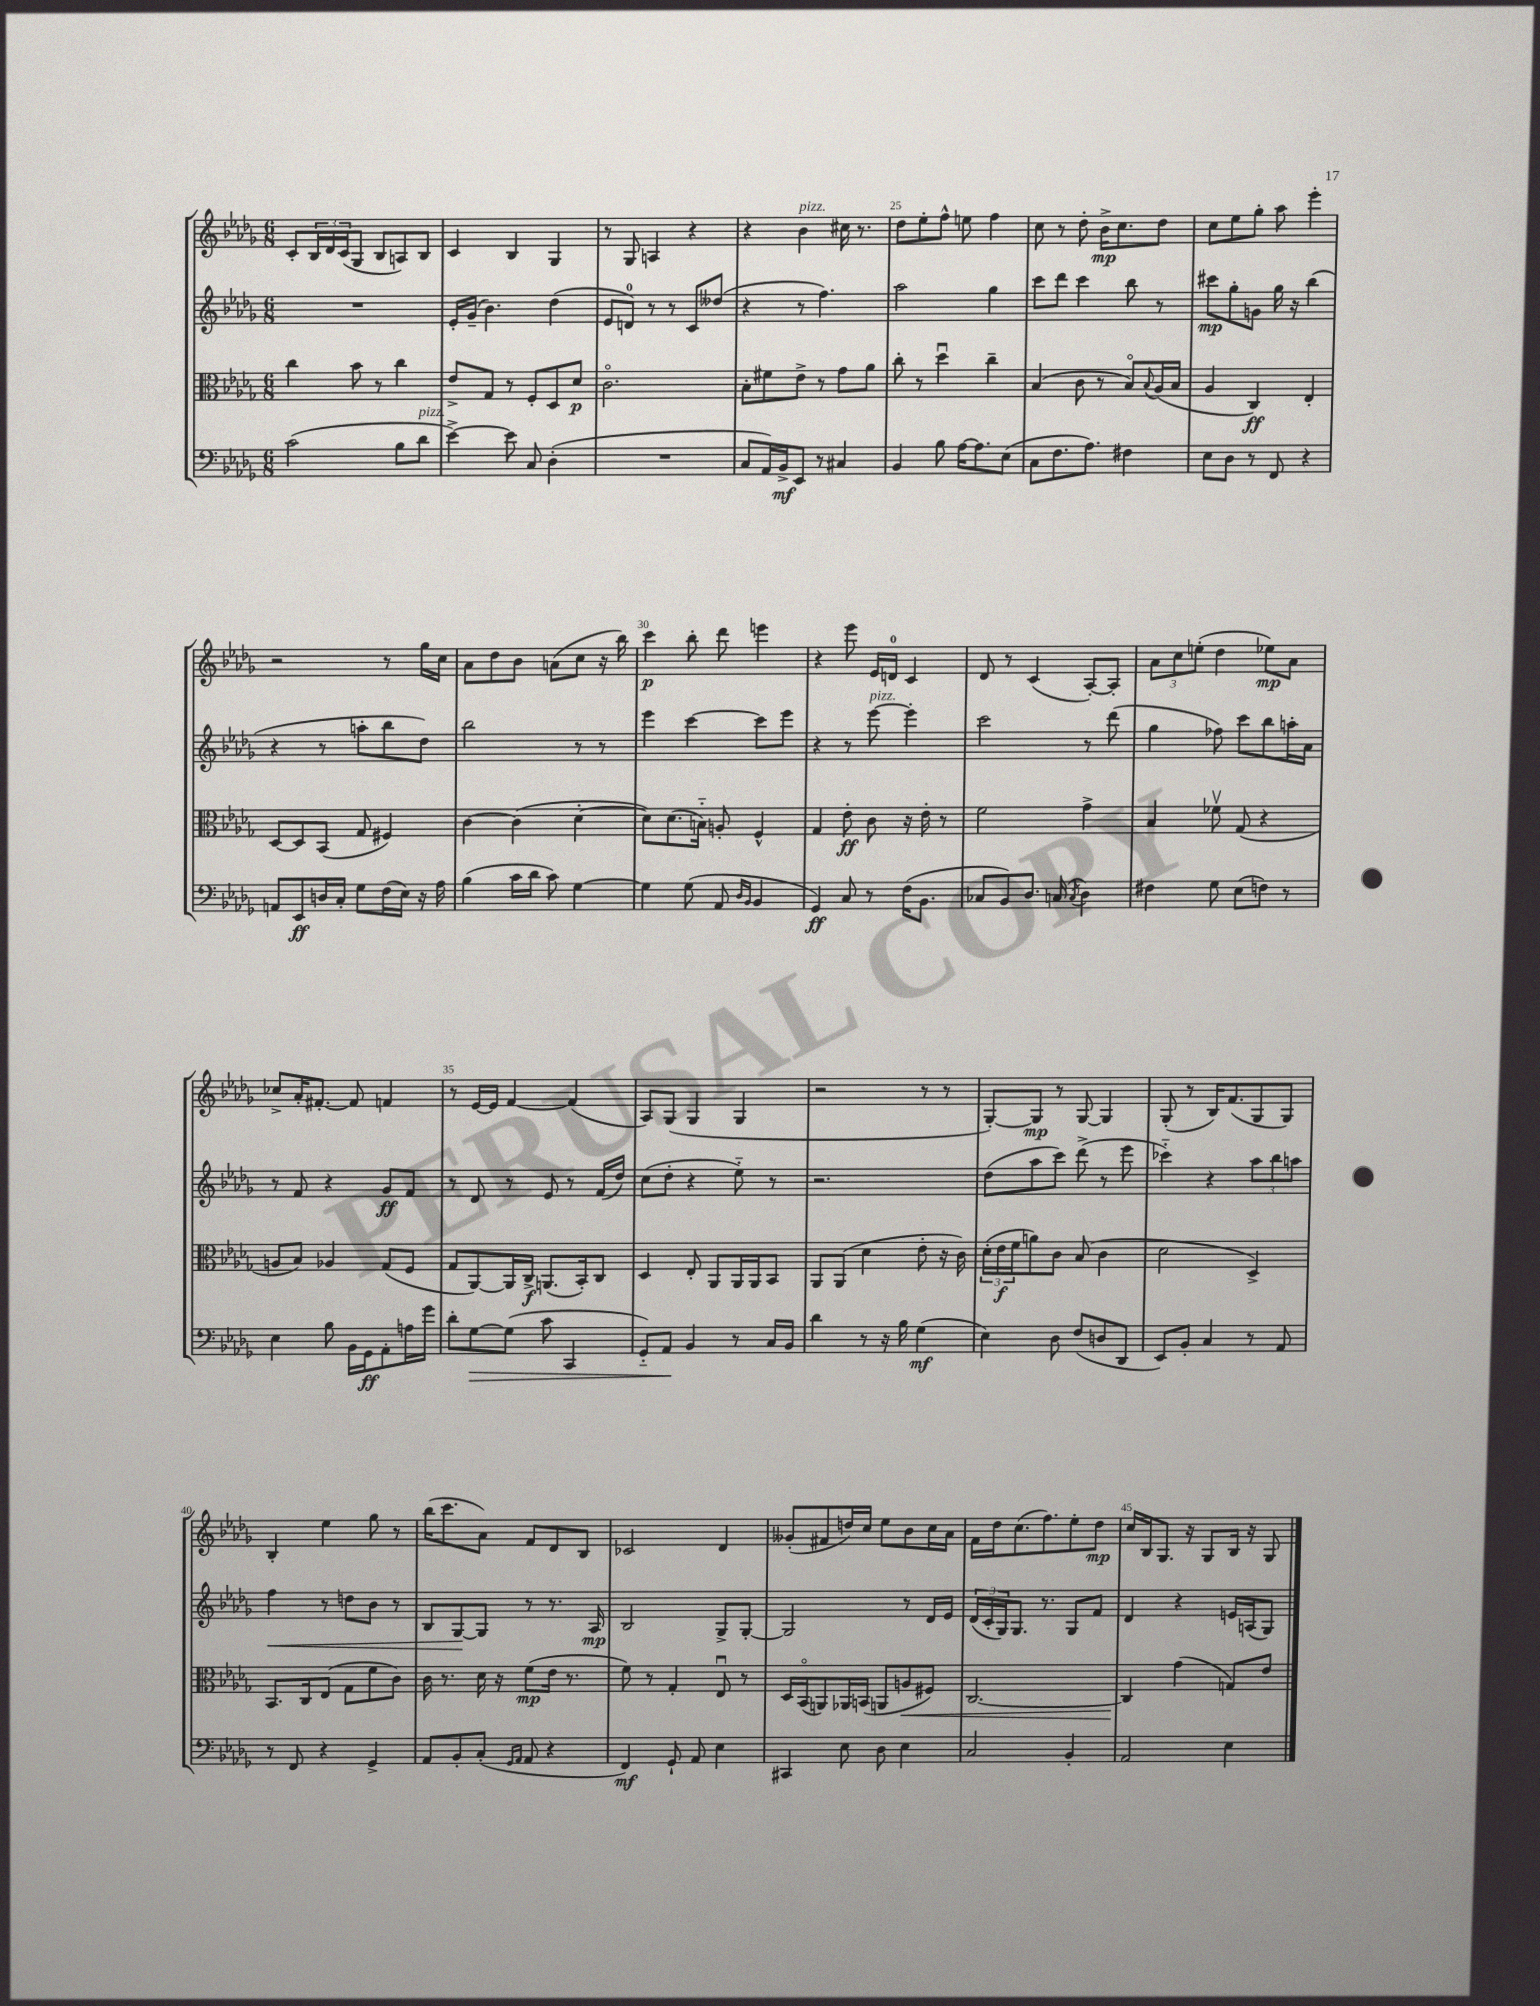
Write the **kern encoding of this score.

**kern	**kern	**kern	**kern
*staff4	*staff3	*staff2	*staff1
*clefF4	*clefC3	*clefG2	*clefG2
*k[b-e-a-d-g-]	*k[b-e-a-d-g-]	*k[b-e-a-d-g-]	*k[b-e-a-d-g-]
*M6/8	*M6/8	*M6/8	*M6/8
(2c	4cc	2.r	8c'
.	.	.	24B-
.	.	.	24d-
.	.	.	(24c
.	8b-	.	8G-
.	8r	.	8B-
8B-	4cc	.	8A)
8d-	.	.	8B-
=	=	=	=
[4e-^)	8e-^	16e-'	4c
.	.	(16g-~	.
.	8G-	4.b-)	.
8e-]	8r	.	4B-
8C	8F'	.	.
(4D-'	8D-	(4dd-	4G-
.	8d-	.	.
=	=	=	=
2.r	2.co	8e-	8r
.	.	8d)	8G-
.	.	8r	4A
.	.	8r	.
.	.	8c	4r
.	.	(8dd--	.
=	=	=	=
8C	8B-'	4r	4r
16AA-)	8f#	.	.
16BB-^	.	.	.
8EE-	8e-^	8r	4b-
8r	8r	4.ff)	.
4C#	8g-	.	16cc#
.	.	.	8.r
.	8a-	.	.
=	=	=	=
4BB-	8cc'	2aa-	8dd-
.	8r	.	8ee-'
8B-	4dd-u	.	8ff^^
[16A-	.	.	8ee
8.A-]	.	.	.
.	4cc~	4gg-	4ff
(8E-	.	.	.
=	=	=	=
8C	(4B-	8ccc	8cc
8.F	.	8ddd-	8r
.	8c	4ccc	8dd-'
8.A-)	.	.	.
.	8r	.	16b-^
.	.	.	8.cc
4F#	8B-o)	8bb-	.
.	8qqB-	.	.
.	(16A-	8r	8dd-
.	16B-	.	.
=	=	=	=
8E-	4A-	8ccc#	8cc
8D-	.	8gg-'	8ee-
8r	4C)	8g	8gg-'
8FF	.	16gg-	8aa-
.	.	16r	.
4r	4E-'	(4bb-	4eee-'
=	=	=	=
8AA	[8D-	4r	2r
8EE-	8D-]	.	.
16D	(8BB-	8r	.
16C'	.	.	.
8G-	8G-	8aa'	.
(16F	4F#)	8bb-	8r
16E-)	.	.	.
16r	.	8dd-)	16gg-
16A-	.	.	16cc
=	=	=	=
(4B-	[4c	2bb-	8a-
.	.	.	8dd-
16c	(4c]	.	8b-
16d-	.	.	.
8c)	.	.	(8a
[4G-	[4d-'	8r	8cc
.	.	8r	16r
.	.	.	16bb-)
=	=	=	=
4G-]	8d-])	4eee-	4ccc
.	(8.d-	.	.
(8G-	.	[4ccc	8bb-'
.	16B'~)	.	.
8AA-	8A'	.	8ddd-
16qqD-	.	.	.
16qqBB-	.	.	.
4BB-	4F^^	8ccc]	4eee
.	.	8eee-	.
=	=	=	=
4GG-)	4G-	4r	4r
8C	8e-'	8r	8eee-
8r	8c	[8eee-	16e-
.	.	.	16d
(16F	16r	4eee-']	4c
8.BB-	16e-'	.	.
.	8r	.	.
=	=	=	=
8C-	2f	2ccc	8d-
8BB-)	.	.	8r
8.D-	.	.	(4c
(16C	.	.	.
8qC	.	.	.
4D-)	4g-^	8r	[8A-')
.	.	(8ddd-	8A-']
=	=	=	=
4F#	4B-	4gg-	12a-
.	.	.	12cc
.	.	.	(12ee'
8G-	8f-v	8ff-)	4dd-
(8E-	(8G-	8ccc	.
8F)	4r	8bb-	8ee-)
8r	.	16aa'	8a-
.	.	16a-	.
=	=	=	=
4E-	8A	8r	8cc-^
.	8B-)	8f	16a-'
.	.	.	[8.f#'
8B-	4A-	4r	.
16BB-	.	.	8f#]
16GG-	.	.	.
8AA-'	(8G-	8g-	4f
16A	8F	8f	.
16g-	.	.	.
=	=	=	=
8d-'	8G-	8r	8r
[8G-	[8AA-)	8d-	[16e-
.	.	.	16e-]
(8G-]	16AA-]	8r	[4f
.	16C^	.	.
8c	(8.AA	8e-	.
4CC	.	8r	(4f]
.	16BB-')	.	.
.	8C	(16f	.
.	.	16dd-)	.
=	=	=	=
8GG-'~)	4D-	(8cc	8A-)
8AA-	.	8dd-'	(8G-
4BB-	8E-'	4r	4G-
.	8AA-	.	.
8r	16AA-	8ee-'~)	4G-
.	16AA-	.	.
16C	8BB-	8r	.
16BB-	.	.	.
=	=	=	=
4d-	8AA-	2.r	2r
.	(8AA-	.	.
8r	4d-	.	.
16r	.	.	.
16B-	.	.	.
(4G-	8e-'	.	8r
.	16r	.	8r
.	16c)	.	.
=	=	=	=
4E-)	(24d-'	(8dd-	[8G-')
.	24e-	.	.
.	24f	.	.
.	8a)	8aa-	8G-]
8D-	8c	8ccc)	8r
(8F	(8B-	(8ddd-^	[8G-
8D	4c	8r	4G-]
8DD-	.	8eee-	.
=	=	=	=
8EE-)	2d-	4ccc-'~)	(8G-'
8BB-'	.	.	8r
4C	.	4r	16B-)
.	.	.	(8.f
8r	4D-^)	12aa-	8G-
.	.	12bb-	.
8AA-	.	.	8G-)
.	.	12aa	.
=	=	=	=
8r	8.BB-	4ff	4B-'
8FF	.	.	.
.	16C	.	.
4r	(8E-	8r	4ee-
.	8G-	8dd	.
4GG-^	8f	8b-	8gg-
.	8c)	8r	8r
=	=	=	=
8AA-	16c	8B-	(16bb-
.	8.r	.	8.ccc
8BB-'	.	[8G-	.
(8C'	16d-	8G-]	8a-)
.	16r	.	.
16qqGG-	.	.	.
16qqAA-	.	.	.
8AA-	(8f	8r	8f
4r	16e-	8.r	8d-
.	8.r	.	.
.	.	.	8B-
.	.	16A-	.
=	=	=	=
4FF)	8f)	2B-	2c-
.	8r	.	.
8GG-`	4G-'	.	.
8AA-	.	.	.
4E-	8E-u	8G-^	4d-
.	8r	[8G-'	.
=	=	=	=
4CC#	16D-	2G-]	(8g--'
.	(16BB-o	.	.
.	8AA)	.	8f#
8E-	16AA-	.	16dd)
.	(16BB	.	16cc
8D-	8AA	.	8ee-
4E-	8A	8r	8b-
.	8F#)	16d-	16cc
.	.	16e-	16a-
=	=	=	=
2C	[2.C	(24d-	16f
.	.	24c'	.
.	.	.	16dd-
.	.	24G-)	.
.	.	8.G-	(8.cc
.	.	8.r	8.ff)
4BB-'	.	8G-	8ee-'
.	.	8f	8dd-
=	=	=	=
2AA-	4C]	4d-	16cc
.	.	.	16B-
.	.	.	8.G-
.	(4g-	4r	.
.	.	.	16r
.	.	.	8G-
4E-	8G)	16e	16B-
.	.	(16A	16r
.	8e-	8G-)	8G-
==	==	==	==
*-	*-	*-	*-
